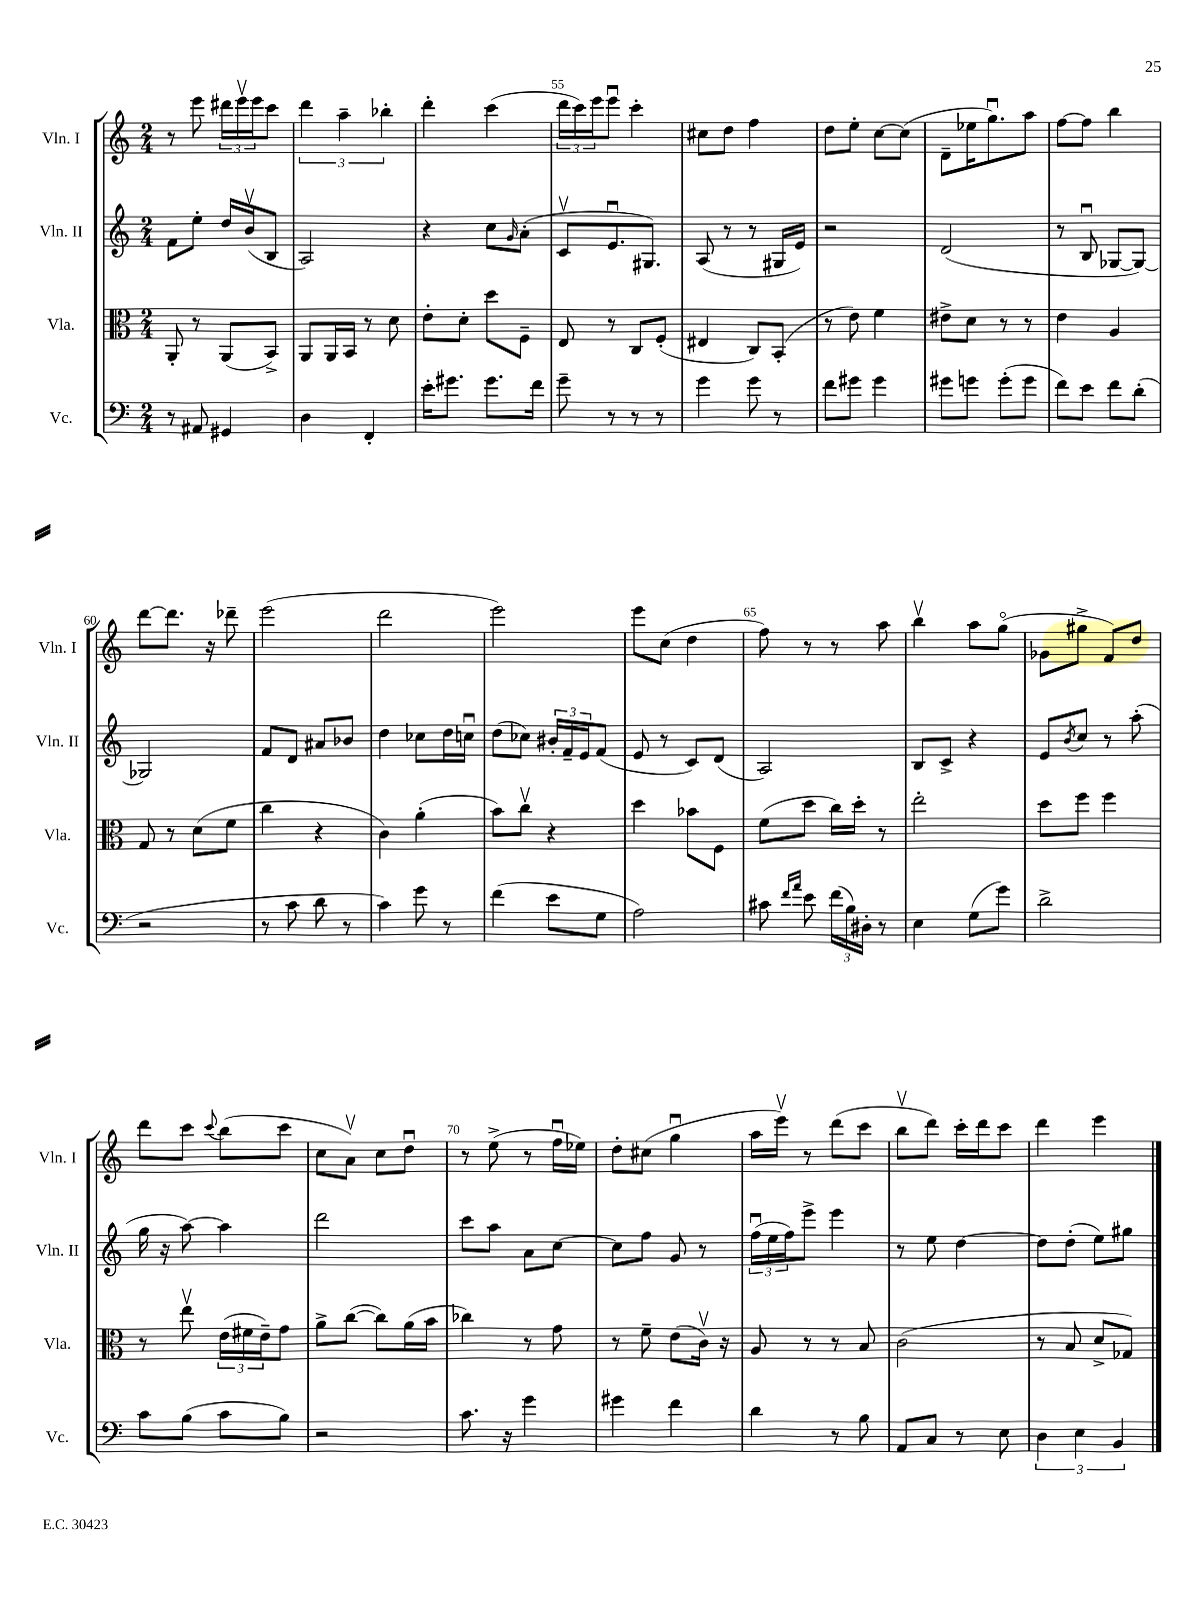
<<
\new StaffGroup <<
\new Staff = "s0" \with { instrumentName = "Vln. I" shortInstrumentName = "Vln. I" } {
    \clef treble \key c \major \numericTimeSignature \time 2/4
    r8 e'''8 \tuplet 3/2 { dis'''16 e'''16\upbow e'''16 } c'''8 |
    \tuplet 3/2 { d'''4 a''4-- bes''4-. } |
    d'''4-. c'''4( |
    \tuplet 3/2 { d'''16 c'''16) e'''16 } e'''8\downbow c'''4-. |
    cis''8 d''8 f''4 |
    d''8 e''8-. c''8~ c''8( |
    d'8-- ees''16 g''8.\downbow) a''8 |
    f''8~ f''8 b''4 |
    d'''8~ d'''8. r16 des'''8-- |
    e'''2( |
    d'''2 |
    e'''2) |
    e'''8 c''8( d''4 |
    f''8) r8 r8 a''8 |
    b''4\upbow a''8 g''8\flageolet( |
    ges'8 gis''8-> f'8) d''8 |
    d'''8 c'''8 \appoggiatura { c'''8 } b''8( c'''8 |
    c''8 a'8\upbow) c''8 d''8\downbow |
    r8 e''8->( r8 f''16\downbow ees''16) |
    d''8-. cis''8( g''4\downbow |
    a''16 e'''16\upbow) r8 d'''8( c'''8 |
    b''8\upbow d'''8) c'''16-. d'''16 c'''8 |
    d'''4 e'''4 \bar "|." |
}
\new Staff = "s1" \with { instrumentName = "Vln. II" shortInstrumentName = "Vln. II" } {
    \clef treble \key c \major \numericTimeSignature \time 2/4
    f'8 e''8-. d''16 b'16\upbow( b8 |
    a2) |
    r4 c''8 \grace { g'16 } a'8-.( |
    c'8\upbow e'8.\downbow gis8.) |
    a8( r8 r8 gis16 e'16) |
    r2 |
    d'2( |
    r8 b8\downbow ges8~ ges8~) |
    ges2 |
    f'8 d'8 ais'8 bes'8 |
    d''4 ces''8 d''16 c''16\downbow |
    d''8( ces''8) \tuplet 3/2 { bis'16-. f'16-- e'16 } f'8( |
    e'8 r8 c'8) d'8( |
    a2) |
    b8 c'8-> r4 |
    e'8 \acciaccatura { b'8 } c''8 r8 a''8-.( |
    g''16 r16 a''8~) a''4 |
    d'''2 |
    c'''8 a''8 a'8 c''8~ |
    c''8 f''8 g'8 r8 |
    \tuplet 3/2 { f''16\downbow( e''16 f''16) } e'''8-> e'''4 |
    r8 e''8 d''4~ |
    d''8 d''8-.( e''8) gis''8 \bar "|." |
}
\new Staff = "s2" \with { instrumentName = "Vla." shortInstrumentName = "Vla." } {
    \clef alto \key c \major \numericTimeSignature \time 2/4
    a,8-. r8 a,8( b,8->) |
    a,8 a,16 b,16 r8 d'8 |
    e'8-. d'8-. d''8 f8-- |
    e8 r8 c8 f8-.( |
    eis4 c8) b,8-.( |
    r8 e'8) f'4 |
    eis'8-> d'8 r8 r8 |
    e'4 a4 |
    g8 r8 d'8( f'8 |
    c''4 r4 |
    c'4) a'4-.( |
    b'8) c''8\upbow r4 |
    d''4 bes'8 f8 |
    f'8( d''8 c''16) d''16-. r8 |
    e''2-. |
    d''8 f''8 f''4 |
    r8 e''8\upbow \tuplet 3/2 { e'16( fis'16 e'16--) } g'8 |
    a'8-> c''8~( c''8) a'16( b'16 |
    ces''4) r8 g'8 |
    r8 f'8-- e'8( c'16\upbow) r16 |
    a8 r8 r8 b8 |
    c'2( |
    r8 b8 d'8-> ges8) \bar "|." |
}
\new Staff = "s3" \with { instrumentName = "Vc." shortInstrumentName = "Vc." } {
    \clef bass \key c \major \numericTimeSignature \time 2/4
    r8 ais,8 gis,4 |
    d4 f,4-. |
    e'16-. gis'8. gis'8. f'16 |
    g'8-- r8 r8 r8 |
    g'4 g'8 r8 |
    f'8 gis'8 gis'4 |
    gis'8 g'8 g'8-.( g'8 |
    f'8) e'8 f'8 d'8-.( |
    r2 |
    r8 c'8 d'8 r8 |
    c'4) g'8 r8 |
    f'4( e'8 g8 |
    a2) |
    cis'8 \grace { f'16 a'16 } e'8 \tuplet 3/2 { f'16( b16) dis16-. } r8 |
    e4 g8( g'8) |
    d'2-> |
    c'8 b8( c'8 b8) |
    r2 |
    c'8. r16 g'4 |
    gis'4 f'4 |
    d'4 r8 b8 |
    a,8 c8 r8 e8 |
    \tuplet 3/2 { d4 e4 b,4 } \bar "|." |
}
>>
>>
\layout { \context { \Score currentBarNumber = #52 \override BarNumber.break-visibility = ##(#f #t #t) barNumberVisibility = #(every-nth-bar-number-visible 5) } }
